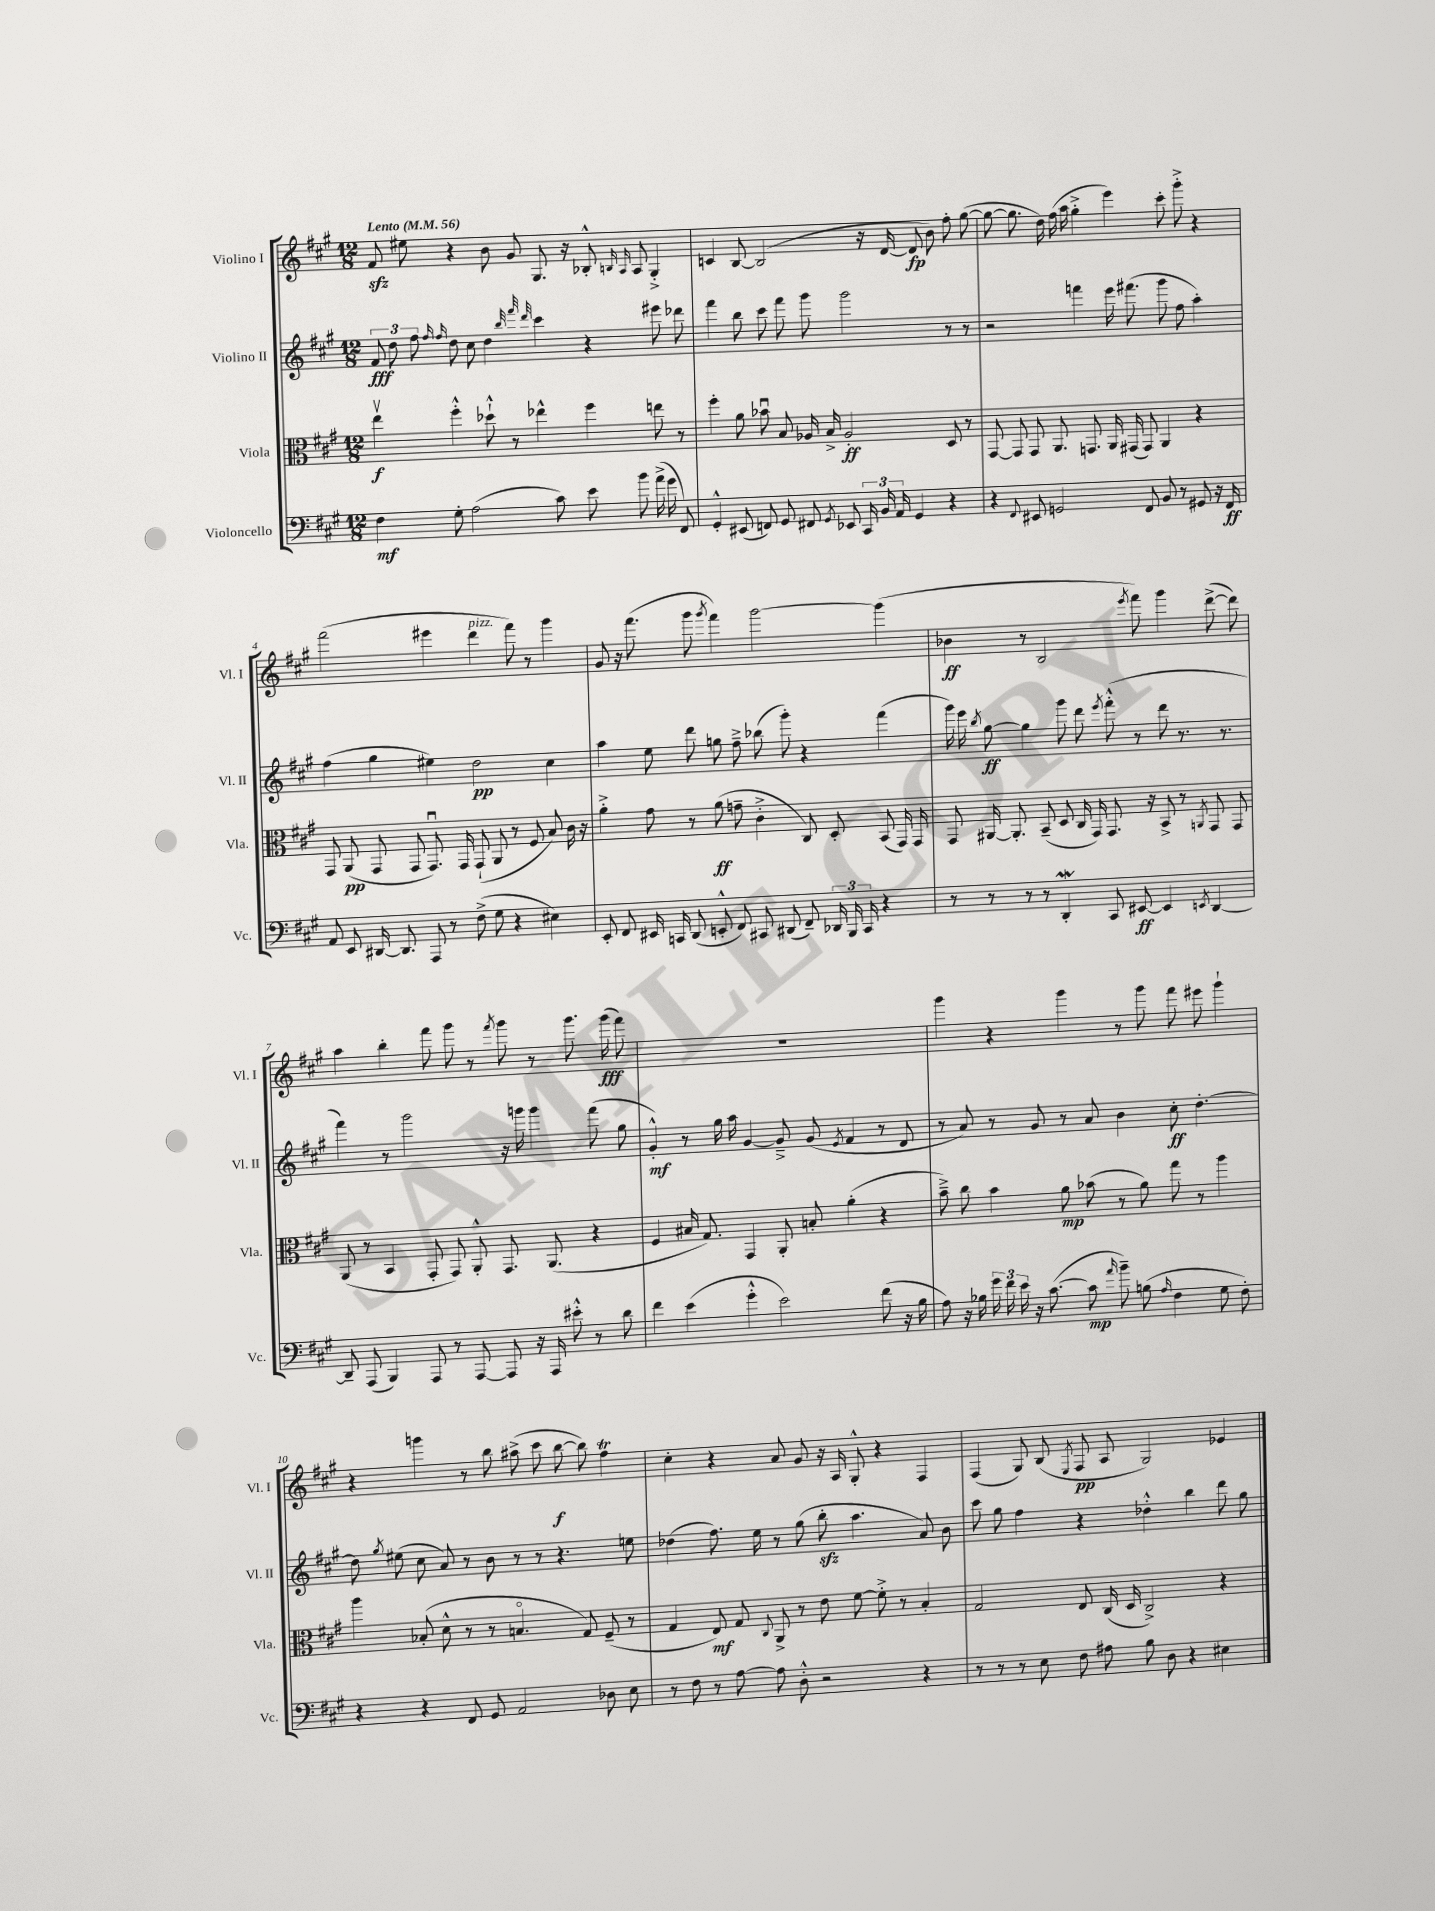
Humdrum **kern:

**kern	**kern	**kern	**kern
*staff4	*staff3	*staff2	*staff1
*clefF4	*clefC3	*clefG2	*clefG2
*k[f#c#g#]	*k[f#c#g#]	*k[f#c#g#]	*k[f#c#g#]
*M12/8	*M12/8	*M12/8	*M12/8
*MM56	*MM56	*MM56	*MM56
4F#\	4eev\	12f#/	8f#/
.	.	12dd\	.
.	.	.	8ee#\
.	.	12ff#\	.
.	.	16qqff#/	.
.	.	16qqff#/	.
8G#'\	4ff#'^^\	8dd\	4r
(2A\	.	8cc#\	.
.	8dd-`^^\	4dd\	8b\
.	8r	.	8g#/
.	.	32qqbb/	.
.	.	32qqfff#/	.
.	.	32qqddd/	.
.	4ee-^^\	4ccc#\	8.G#/
8c#\)	.	.	.
.	.	.	16r
8e\	4ff#\	4r	8B-'^^/
.	.	.	16qqB/
.	.	.	16qqA/
8b\	.	.	8A/
(16a^\	8ee\	8eee#\	4G#'^/
16g#\	.	.	.
8FF#/)	8r	8ddd-\	.
=	=	=	=
4GG#'^^/	4ff#'\	4fff#\	4c/
(8EE#/	8a\	8bb\	[8B/
8FF/)	8b-u\	8ccc#\	(2B/]
8GG#/	8B/	8fff#\	.
8FF#/	16A-/	8ggg#\	.
.	16B^/	.	.
8qGG#/	.	.	.
8EE-/	2A-'/	2ggg#\	.
24CC#/	.	.	16r
24BB/	.	.	.
.	.	.	[16d/
24AA/	.	.	.
4GG#/	.	.	8d/]
.	.	.	8b\)
4r	8D/	8r	8ff#'\
.	8r	8r	([8gg#\
=	=	=	=
4r	[8GG#/	2r	8gg#\_
.	8GG#/]	.	8.gg#\]
8qqFF#/	.	.	.
8EE#/	8GG#/	.	.
.	.	.	16dd\)
2GG/	8.AA/	.	(16ff#\
.	.	.	16aa\
.	.	4fff\	4gg#'^\
.	8.GG/	.	.
.	16AA/	16eee\	4eee\)
.	(16GG#/	(8.fff#\	.
8FF#/	8GG#/)	.	.
8BB/	4AA/	8ggg#\	8ccc#'\
8r	.	8ff#\	8ggg#'^\
8GG#/	4r	4aa'\)	4r
16r	.	.	.
16FF#/	.	.	.
=	=	=	=
8AA/	8GG#/	(4ff#\	(2fff#\
8EE/	(8AA/	.	.
[16DD#/	8GG#/	4gg#\	.
8.DD#/]	.	.	.
.	8GG#/	.	.
8AAA/	8.GG#u/)	4ee#\)	4eee#\
8r	.	.	.
.	16GG#/	.	.
(8F#^\	(8GG#`/	2dd\	4ddd\
8G#\	8AA/	.	.
4r	8r	.	8fff#\)
.	8F#/	.	8r
4E#\)	8B/)	4cc#\	4ggg#\
.	16c#\	.	.
.	16r	.	.
=	=	=	=
8EE'/	4a'^\	4aa\	8g#/
8FF#/	.	.	16r
.	.	.	(8.fff#\
16EE#/	8g#\	8ee\	.
16CC/	.	.	.
(8DD/	8r	8ddd\	8ggg#\
.	.	.	8qggg#/
8EE'^^/	(8a\	8gg\	4fff#\)
8FF#/)	8g~\	8ff#~^\	.
8CC#/	4c#'^\	(8bb-\	[2ggg#\
(8DD#/	.	8ggg#'\)	.
8FF#~/)	8C#/)	4r	.
24DD-/	8D'/	.	.
24BBB/	.	.	.
24CC#/	.	.	.
4r	(8BB/	(4fff#\	(4ggg#\]
.	16GG#/)	.	.
.	16GG#/	.	.
=	=	=	=
8r	8GG#/	16ggg#\)	4b-\
.	.	16eee\	.
.	.	8qbb/	.
8r	[16AA#/	[8gg#\	.
.	8.AA#'/]	.	.
8r	.	4gg#\]	8r
8r	(8BB~/	.	2B/
4DD'/	8D/	8ggg#\	.
.	16C#/	8ddd\	.
.	16GG#/)	.	.
.	.	8qeee/	.
8CC#/	8.GG#/	(8fff#'^^\	.
.	.	.	8qeee/
[8EE#/	.	8r	8fff#\)
.	16r	.	.
4EE#/]	8BB^/	8ddd\	4ggg#\
.	8r	8.r	.
8qEE/	8qAA/	.	.
[4DD/	8GG#/	.	([8ddd^\
.	.	8.r	.
.	8GG#/	.	8ddd\])
=	=	=	=
8DD~/]	(8AA/	4fff#\)	4aa\
(8AAA/	8r	.	.
4BBB/)	4BB/	8r	4bb'\
.	.	2ggg#\	.
8AAA/	8GG#'/	.	8fff#\
8r	8GG#/)	.	8ggg#\
[8AAA/	8AA'^^/	.	8r
.	.	.	8qfff#/
8AAA/]	8.GG#/	16r	8ggg#\
.	.	16ggg\	.
16r	.	4ggg\	8r
16AAA/	(8.AA/	.	.
8e#'^^\	.	.	8.ggg#\
8r	4r	(8fff#\	.
.	.	.	(16ggg#\
8d\	.	8gg#\	8fff#\)
=	=	=	=
4f#\	4F#/	4g#'^^/)	1.r
(4e\	16B#/	8r	.
.	8.G#/)	.	.
.	.	16gg#\	.
.	.	16aa\	.
4g#'^^\	4GG#/	[4g#/	.
2e\)	8AA'/	8g#~^/]	.
.	8B'/	(8g#/	.
.	.	8qe/	.
.	(4a'\	4f#/	.
(8f#\	4r	8r	.
16r	.	8d/	.
16B\	.	.	.
=	=	=	=
8A\)	8b~^\)	8r	4ggg#\
16r	8cc#\	8a/)	.
16B-\	.	.	.
24g#\	4b\	8r	4r
24f#\	.	.	.
24e\	.	.	.
16r	.	8g#/	.
([8.c#\	.	.	.
.	8a\	8r	4ggg#\
8c#\]	(8b-\	8a/	.
16qqa/	.	.	.
8b~\)	8r	4b\	8r
(8B\	8a\)	.	8ggg#\
16qqA/	.	.	.
4F#\	8gg#\	8cc#'\	8fff#\
.	8r	[4.dd'\	8eee#\
8G#\	4aa\	.	4ggg#`\
8F#'\)	.	.	.
=	=	=	=
4r	4aa\	8dd\]	4r
.	.	8qgg#/	.
.	.	(8ee#\	.
4r	(8B-'/	8cc#\	4ggg\
.	8d^^\	8a/)	.
8FF#/	8r	8r	8r
8GG#/	8r	8b\	8bb\
2AA/	4.Bo/	8r	(8aa#^\
.	.	8r	8ccc#\
.	.	4.r	[8bb\
.	8G#/)	.	8bb\])
8D-\	(8F#~/	.	4ff#\
8E\	8r	8ee\	.
=	=	=	=
8r	4G#/	(4dd-\	4cc#'\
8F#\	.	.	.
8r	8E/)	8.ff#\)	4r
[8A\	8G#/	.	.
.	.	16ee\	.
.	8qqC#/	.	.
8A\]	8AA^/	8r	8a/
8D'^^\	8r	(8gg#\	8g#/
2r	8e\	8bb'\	16r
.	.	.	16A/
.	[8f#\	4.aa\	8G#'^^/
.	8f#'^\]	.	4r
.	8r	.	.
4r	4B'/	8a/)	4F#/
.	.	8b\	.
=	=	=	=
8r	2G#/	8ccc#\	(4F#/
8r	.	8gg#\	.
8r	.	4ff#\	8G#/)
8E\	.	.	(8B/
.	.	.	8qE/
8F#\	8E/	4r	8F#/
8A#\	(16C#/	.	8A/
.	16D/	.	.
8B\	2C#^/)	4dd-'^^\	2G#/)
8D\	.	.	.
4r	.	4bb\	.
4E#\	4r	8ddd\	4e-/
.	.	8gg#\	.
==	==	==	==
*-	*-	*-	*-
